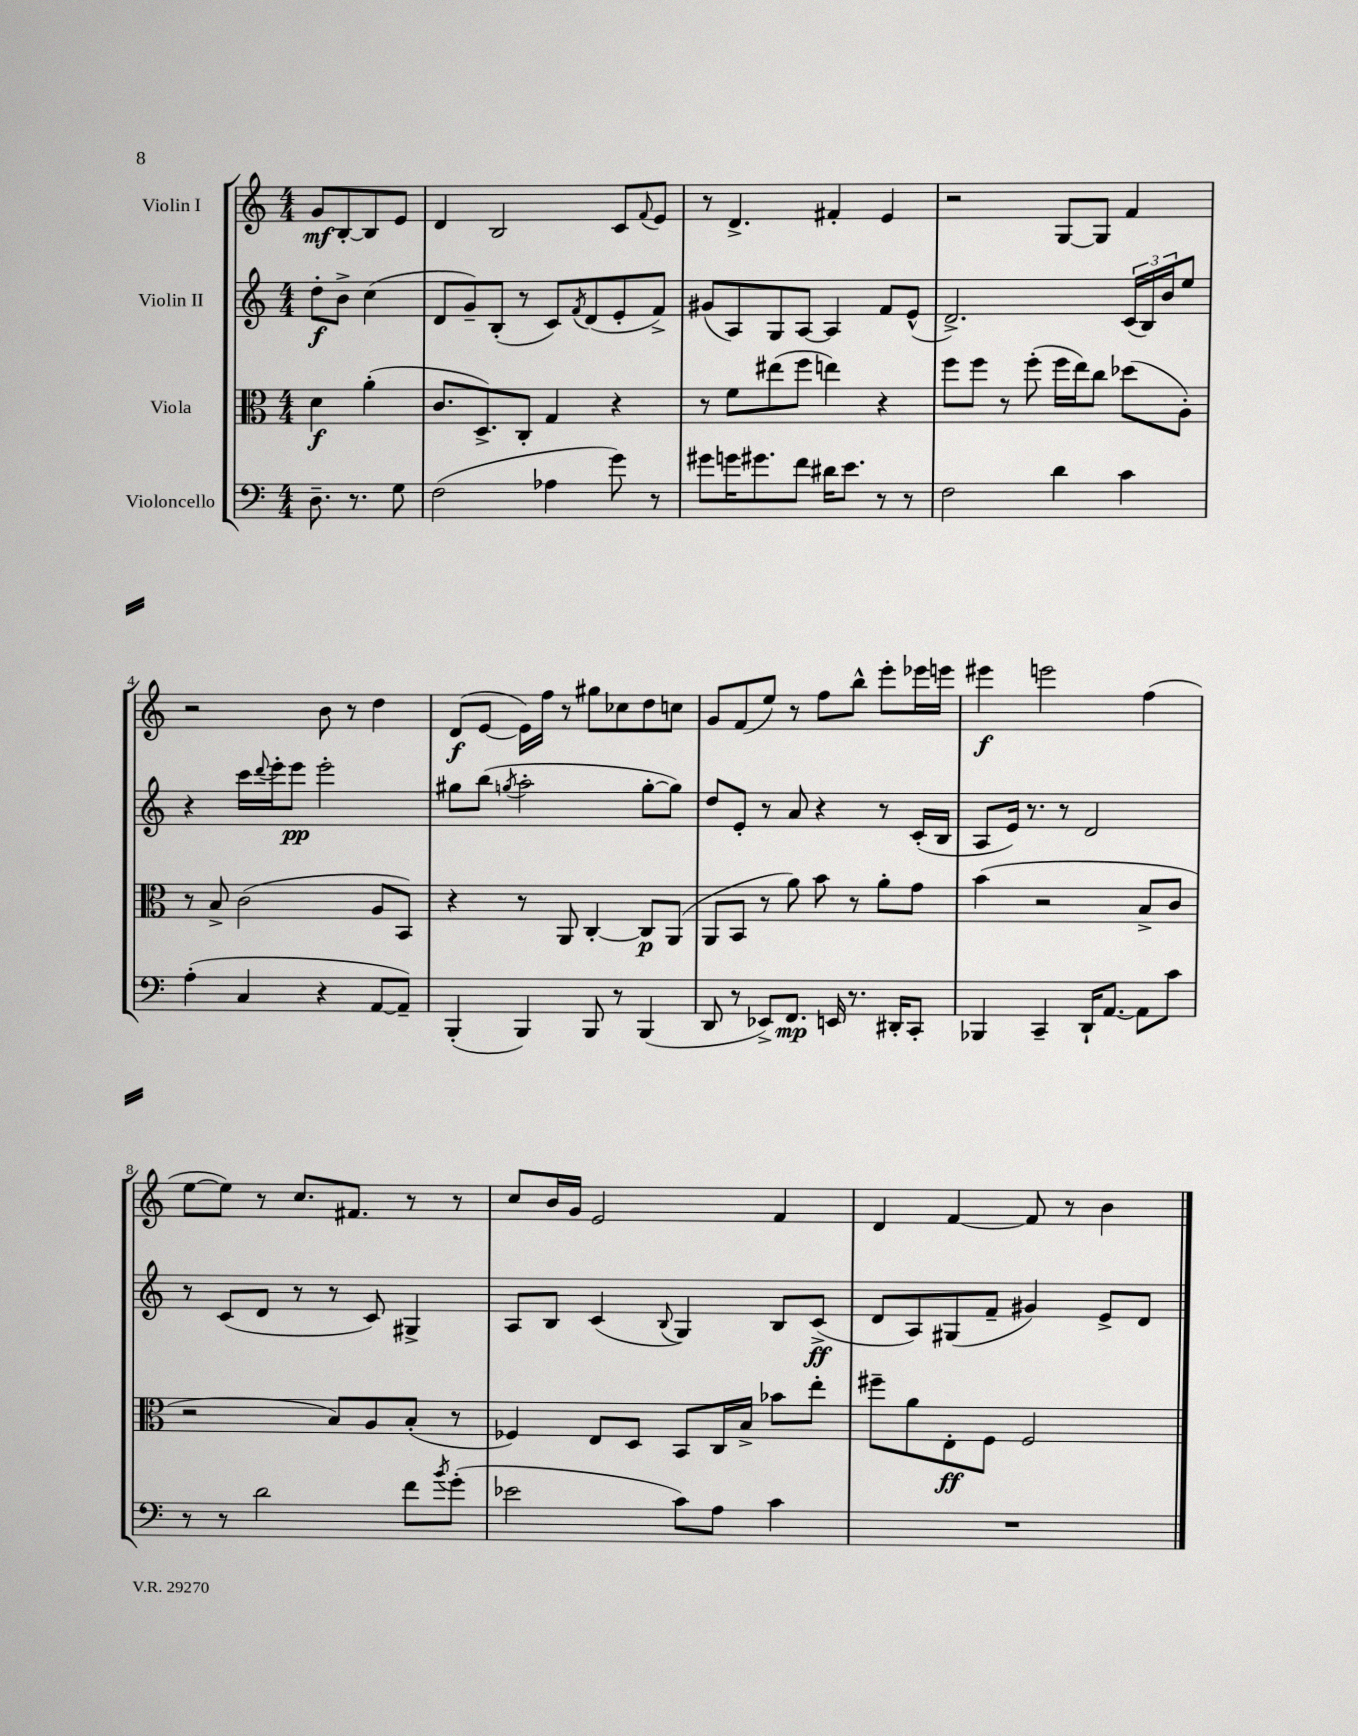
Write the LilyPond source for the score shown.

<<
\new StaffGroup <<
\new Staff = "s0" \with { instrumentName = "Violin I" } {
    \clef treble \key c \major \numericTimeSignature \time 4/4 \partial 2
    g'8\mf b8~-. b8 e'8 |
    d'4 b2 c'8 \appoggiatura { f'8 } e'8 |
    r8 d'4.-> fis'4-. e'4 |
    r2 g8~ g8 f'4 |
    r2 b'8 r8 d''4 |
    d'8\f( e'8~ e'16) f''16 r8 gis''8 ces''8 d''8 c''8 |
    g'8 f'8( e''8) r8 f''8 b''8-^ e'''8-. ees'''16 e'''16 |
    eis'''4\f e'''2 f''4( |
    e''8~ e''8) r8 c''8. fis'8. r8 r8 |
    c''8 b'16 g'16 e'2 f'4 |
    d'4 f'4~ f'8 r8 b'4 \bar "|." |
}
\new Staff = "s1" \with { instrumentName = "Violin II" } {
    \clef treble \key c \major \numericTimeSignature \time 4/4 \partial 2
    d''8-.\f b'8-> c''4( |
    d'8 g'8--) b8-.( r8 c'8) \acciaccatura { f'8 } d'8( e'8-. f'8->) |
    gis'8( a8) g8 a8~ a4 f'8 e'8-^( |
    d'2.->) \tuplet 3/2 { c'16( b16) b'16 } e''8 |
    r4 c'''16 \appoggiatura { d'''8 } e'''16-. e'''8\pp e'''2-. |
    gis''8 b''8( \acciaccatura { g''8 } a''2-. g''8~-. g''8) |
    d''8 e'8-. r8 a'8 r4 r8 c'16-.( b16 |
    a8 e'16) r8. r8 d'2 |
    r8 c'8( d'8 r8 r8 c'8) gis4-> |
    a8 b8 c'4( \appoggiatura { b8 } g4) b8 c'8->\ff( |
    d'8 a8) gis8( f'8-- gis'4) e'8-> d'8 \bar "|." |
}
\new Staff = "s2" \with { instrumentName = "Viola" } {
    \clef alto \key c \major \numericTimeSignature \time 4/4 \partial 2
    d'4\f a'4-.( |
    c'8. d8.->) c8-. g4 r4 |
    r8 f'8 eis''8( f''8 e''4) r4 |
    f''8 f''8 r8 f''8-.( f''16 e''16) c''8 des''8( a8-.) |
    r8 b8-> c'2( a8 b,8) |
    r4 r8 a,8 c4~-. c8\p a,8( |
    a,8 b,8 r8 a'8) b'8 r8 a'8-. g'8 |
    b'4( r2 b8-> c'8 |
    r2 b8) a8 b8-.( r8 |
    fes4) e8 d8 b,8 c16 b16-> bes'8 e''8-. |
    fis''8-- a'8 e8-.\ff f8 f2 \bar "|." |
}
\new Staff = "s3" \with { instrumentName = "Violoncello" } {
    \clef bass \key c \major \numericTimeSignature \time 4/4 \partial 2
    d8.-- r8. g8 |
    f2( aes4 g'8) r8 |
    gis'8 g'16 gis'8. f'8 dis'16 e'8. r8 r8 |
    f2 d'4 c'4 |
    a4-.( c4 r4 a,8~ a,8--) |
    b,,4-.( b,,4) b,,8 r8 b,,4( |
    d,8 r8 ees,8->) f,8.\mp e,16 r8. dis,16-. c,8-. |
    bes,,4 c,4-- d,16-! a,8.~ a,8 c'8 |
    r8 r8 d'2 f'8 \acciaccatura { b'8 } g'8-.( |
    ees'2 c'8) a8 c'4 |
    R1 \bar "|." |
}
>>
>>
